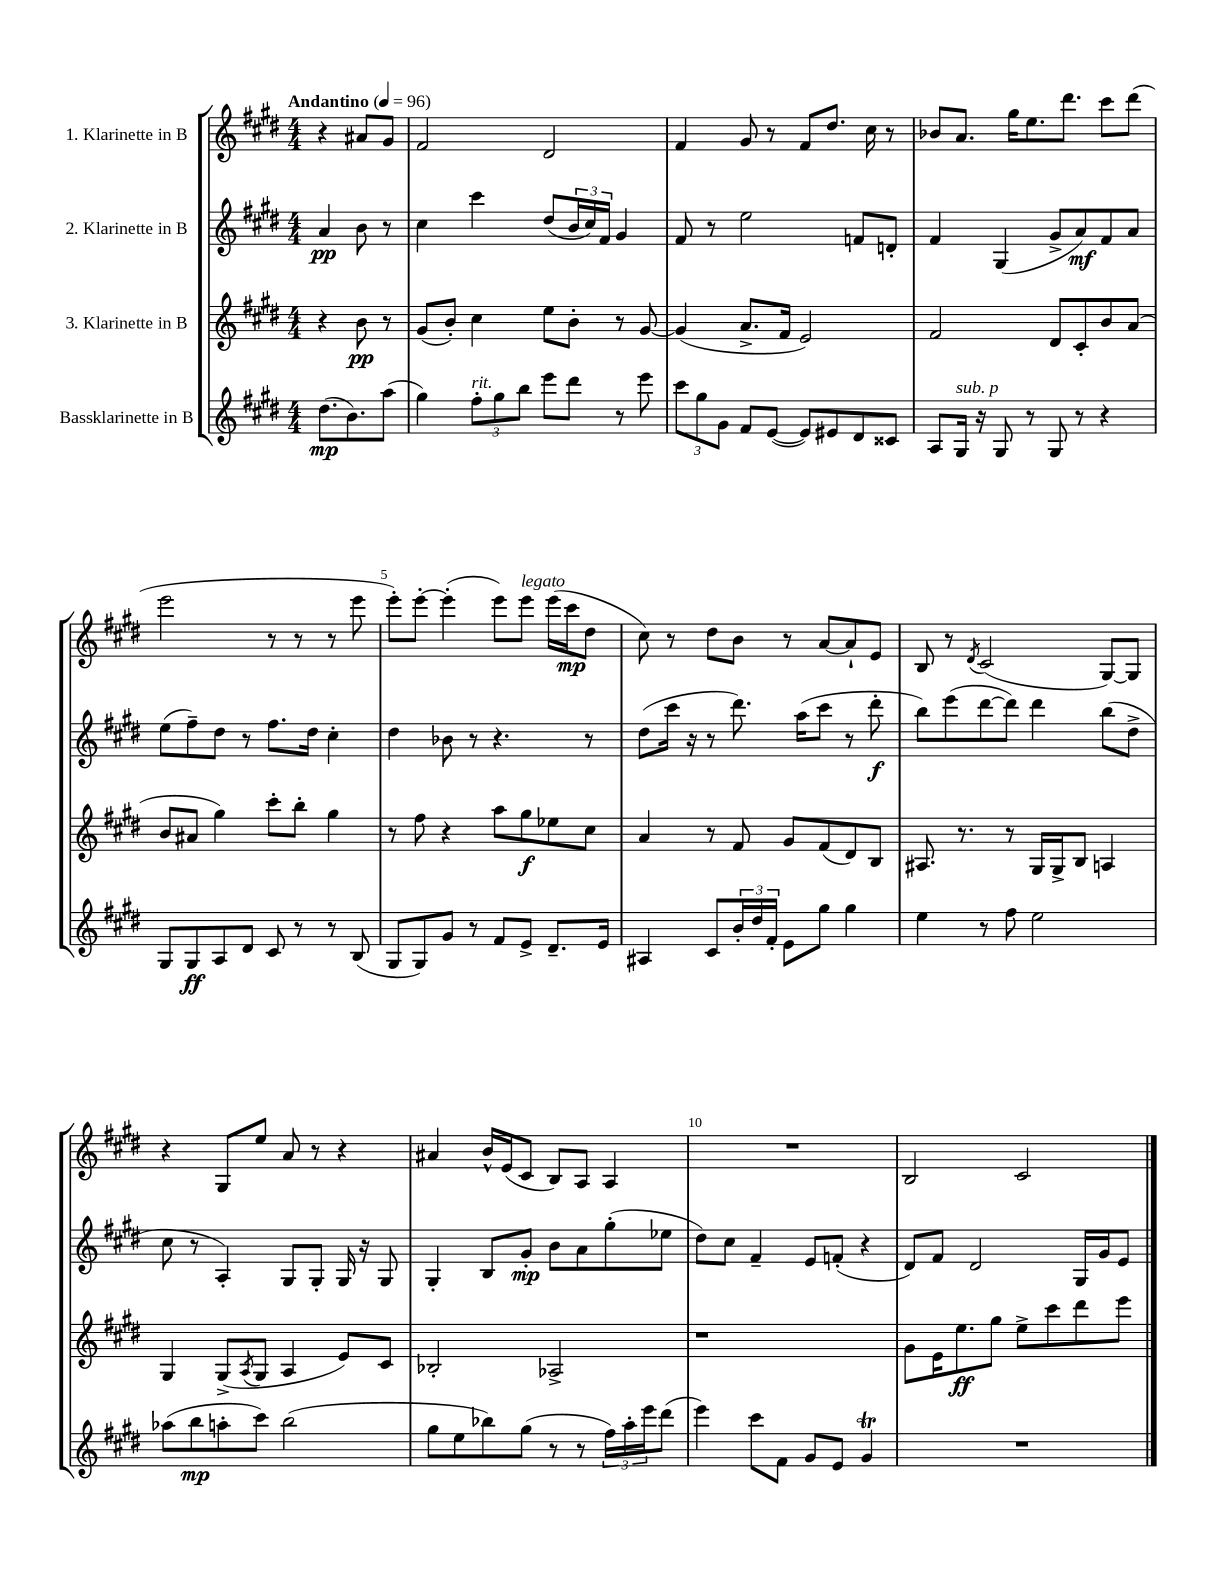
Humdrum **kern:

**kern	**kern	**kern	**kern
*staff4	*staff3	*staff2	*staff1
*clefG2	*clefG2	*clefG2	*clefG2
*k[f#c#g#d#]	*k[f#c#g#d#]	*k[f#c#g#d#]	*k[f#c#g#d#]
*M4/4	*M4/4	*M4/4	*M4/4
*MM96	*MM96	*MM96	*MM96
(8.dd#	4r	4a	4r
8.b)	.	.	.
.	8b	8b	8a#
(8aa	8r	8r	8g#
=	=	=	=
4gg#)	(8g#	4cc#	2f#
.	8b')	.	.
12ff#'	4cc#	4ccc#	.
12gg#	.	.	.
12bb	.	.	.
8eee	8ee	(8dd#	2d#
8ddd#	8b'	24b	.
.	.	24cc#)	.
.	.	24f#	.
8r	8r	4g#	.
8eee	[8g#	.	.
=	=	=	=
12ccc#	(4g#]	8f#	4f#
12gg#	.	.	.
.	.	8r	.
12g#	.	.	.
8f#	8.a^	2ee	8g#
([8e	.	.	8r
.	16f#	.	.
8e])	2e)	.	8f#
8e#	.	.	8.dd#
8d#	.	8f	.
.	.	.	16cc#
8c##	.	8d'	8r
=	=	=	=
8A	2f#	4f#	8b-
16G#	.	.	8.a
16r	.	.	.
8G#	.	(4G#	.
.	.	.	16gg#
8r	.	.	8.ee
8G#	8d#	8g#^	.
.	.	.	8.ddd#
8r	8c#'	8a)	.
4r	8b	8f#	8ccc#
.	(8a	8a	(8ddd#
=	=	=	=
8G#	8b	(8ee	2eee
8G#	8a#	8ff#~)	.
8A	4gg#)	8dd#	.
8d#	.	8r	.
8c#	8ccc#'	8.ff#	8r
8r	8bb'	.	8r
.	.	16dd#	.
8r	4gg#	4cc#'	8r
(8B	.	.	8eee
=	=	=	=
8G#	8r	4dd#	8eee')
8G#)	8ff#	.	[8eee'
8g#	4r	8b-	(4eee']
8r	.	8r	.
8f#	8aa	4.r	8eee)
8e^	8gg#	.	8eee
8.d#~	8ee-	.	(16eee
.	.	.	16ccc#
.	8cc#	8r	8dd#
16e	.	.	.
=	=	=	=
4A#	4a	(8dd#	8cc#)
.	.	16ccc#	8r
.	.	16r	.
8c#	8r	8r	8dd#
24b'	8f#	8.ddd#)	8b
24dd#	.	.	.
24f#'	.	.	.
8e	8g#	.	8r
.	.	(16aa	.
8gg#	(8f#	8ccc#	[8a
4gg#	8d#)	8r	8a`]
.	8B	8ddd#'	8e
=	=	=	=
4ee	8.A#	8bb)	8B
.	.	(8eee	8r
.	8.r	.	.
.	.	.	8qd#
8r	.	[8ddd#	(2c#
8ff#	8r	8ddd#])	.
2ee	16G#	4ddd#	.
.	16G#^	.	.
.	8B	.	.
.	4A	(8bb	[8G#)
.	.	8dd#^	8G#]
=	=	=	=
(8aa-	4G#	8cc#	4r
8bb	.	8r	.
8aa'	(8G#^	4A')	8G#
.	8qA	.	.
8ccc#)	8G#	.	8ee
(2bb	4A	8G#	8a
.	.	8G#'	8r
.	8e)	16G#	4r
.	.	16r	.
.	8c#	8G#	.
=	=	=	=
8gg#	2B-'	4G#'	4a#
8ee	.	.	.
8bb-)	.	8B	16b^^
.	.	.	(16e
(8gg#	.	8g#'	8c#
8r	2A-^	8b	8B)
8r	.	8a	8A
24ff#)	.	(8gg#'	4A
24aa'	.	.	.
24eee	.	.	.
(8ddd#	.	8ee-	.
=	=	=	=
4eee)	1r	8dd#)	1r
.	.	8cc#	.
8ccc#	.	4f#~	.
8f#	.	.	.
8g#	.	8e	.
8e	.	(8f'	.
4g#	.	4r	.
=	=	=	=
1r	8g#	8d#)	2B
.	16e	8f#	.
.	8.ee	.	.
.	.	2d#	.
.	8gg#	.	.
.	8ee^	.	2c#
.	8ccc#	.	.
.	8ddd#	16G#	.
.	.	16g#	.
.	8eee	8e	.
==	==	==	==
*-	*-	*-	*-
